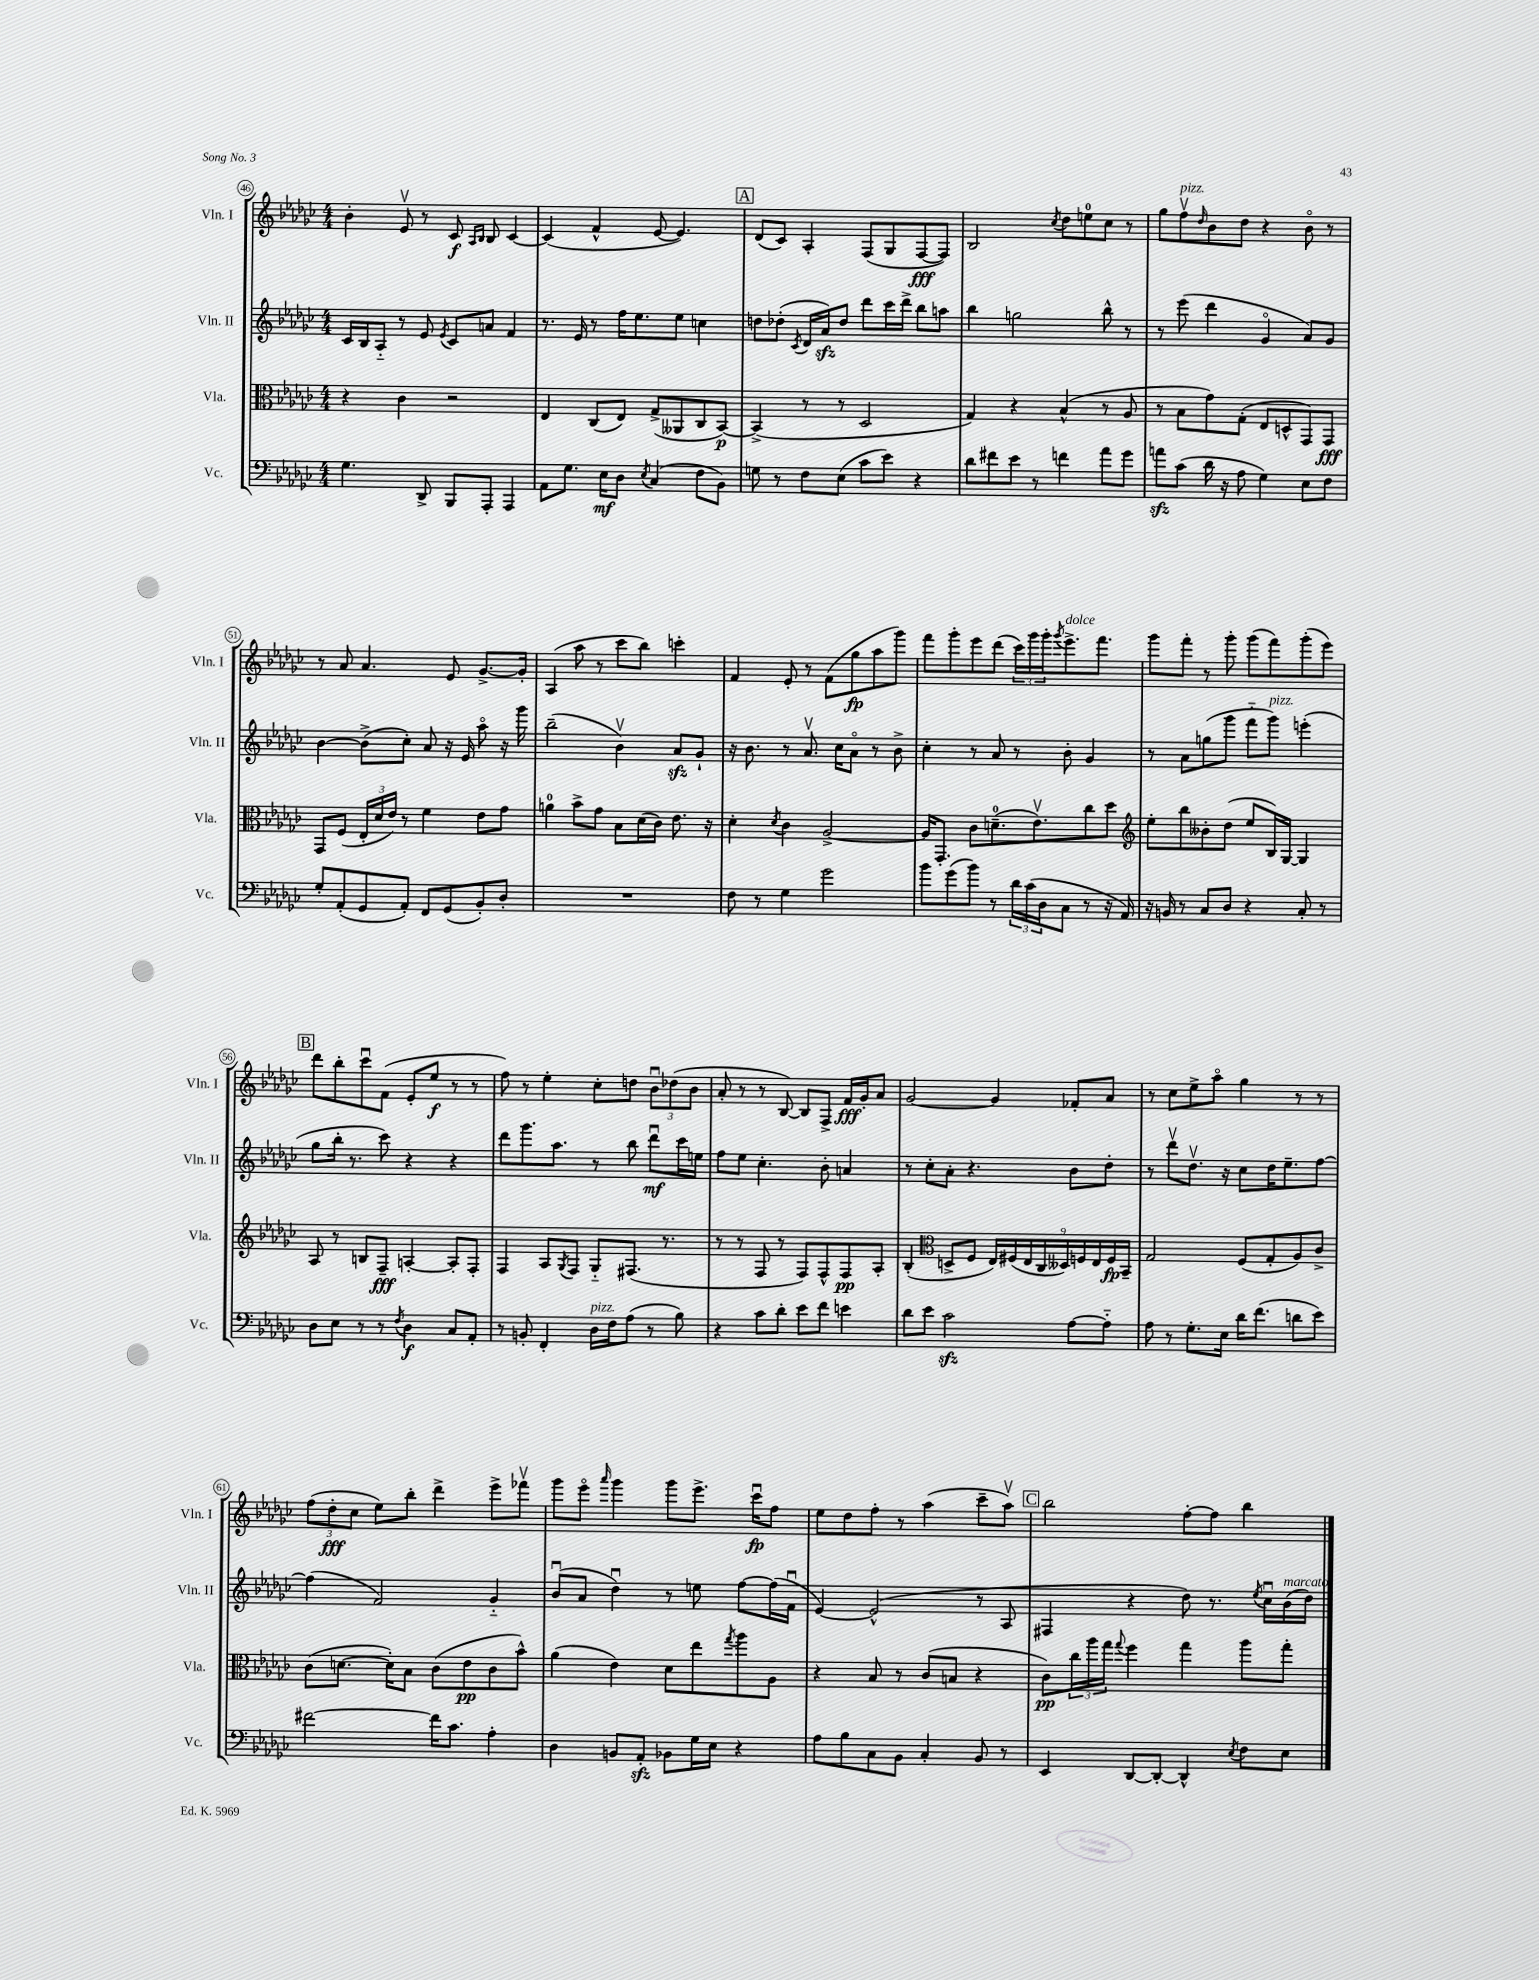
<<
\new StaffGroup <<
\new Staff = "s0" \with { instrumentName = "Vln. I" shortInstrumentName = "Vln. I" } {
    \clef treble \key ges \major \numericTimeSignature \time 4/4
    bes'4-. ees'8\upbow r8 ces'8\f \grace { aes16 bes16 } bes8 ces'4~ |
    ces'4( f'4-^ ees'8~ ees'4.) |
    \mark \markup { \box "A" } des'8( ces'8) aes4-. f8( ges8 f8~\fff f8) |
    bes2 \acciaccatura { ces''8 } des''8 e''8-0 ces''8 r8 |
    ges''8 f''8\upbow^\markup { \italic "pizz." } \grace { des''16 } bes'8 des''8 r4 bes'8\flageolet r8 |
    r8 aes'8 aes'4. ees'8 ges'8.~-> ges'16-. |
    aes4( aes''8 r8 ces'''8 bes''8) c'''4-. |
    f'4 ees'8-. r8 f'8( ges''8\fp aes''8 ges'''8) |
    f'''8 ges'''8-. ees'''8 des'''8( \tuplet 3/2 { ces'''16) ges'''16 ges'''16-. } \acciaccatura { ges'''8 } ees'''8.->^\markup { \italic "dolce" } f'''8. |
    ges'''8 f'''8-. r8 ges'''8-. ges'''8( f'''8) ges'''8-.( ees'''8) |
    \mark \markup { \box "B" } des'''8 bes''8-. ces'''8\downbow f'8( ees'8-. ees''8\f r8 r8 |
    f''8) r8 ees''4-. ces''8-. d''8 \tuplet 3/2 { bes'8\downbow des''8( bes'8 } |
    aes'8-. r8 r8 bes8~) bes8 f8-> f'16\fff ges'16-. aes'8 |
    ges'2~ ges'4 fes'8-. aes'8 |
    r8 ces''8 ees''8-> aes''8\flageolet ges''4 r8 r8 |
    \tuplet 3/2 { f''8( des''8-.\fff ces''8 } ees''8) bes''8-. des'''4-> ees'''8-> fes'''8\upbow |
    ges'''8 ees'''8\flageolet \grace { aes'''16 } ges'''4 ges'''8 ees'''8.-> ces'''16\downbow\fp f''8 |
    ees''8 des''8 f''8-. r8 aes''4( ces'''8-- aes''8\upbow) |
    \mark \markup { \box "C" } bes''2 f''8~-. f''8 bes''4 \bar "|." |
}
\new Staff = "s1" \with { instrumentName = "Vln. II" shortInstrumentName = "Vln. II" } {
    \clef treble \key ges \major \numericTimeSignature \time 4/4
    ces'16 bes16 aes8-_ r8 ees'8 \acciaccatura { ees'8 } ces'8 a'8 f'4 |
    r8. ees'16 r8 f''16 ees''8. ees''8 c''4 |
    \mark \markup { \box "A" } d''8 des''8-.( \acciaccatura { ces'8 } des'16 aes'16\sfz) des''8 des'''8 ces'''16 des'''16-> bes''8 a''8 |
    bes''4 g''2 bes''8-^ r8 |
    r8 ees'''8( des'''4 ges'4\flageolet aes'8) ges'8 |
    bes'4~ bes'8->( ces''8-.) aes'8 r16 ees'16 aes''8\flageolet r16 ges'''16 |
    bes''2--( bes'4\upbow) aes'8\sfz ges'8-! |
    r16 bes'8. r8 aes'8.\upbow ces''16 aes'8\flageolet r8 bes'8-> |
    ces''4-. r8 aes'8 r8 bes'8-. ges'4 |
    r8 aes'8 g''8( ges'''8 f'''8-_ ges'''8^\markup { \italic "pizz." }) e'''4-.( |
    \mark \markup { \box "B" } ges''8 bes''16-. r8. ces'''8) r4 r4 |
    des'''8 ges'''8. aes''8. r8 bes''8 des'''8\downbow\mf ces'''16 e''16 |
    f''8 ees''8 ces''4.-. bes'8-. a'4 |
    r8 ces''8-. aes'8-. r4. bes'8 des''8-. |
    r8 des'''8\upbow des''8.\upbow r16 ces''8 des''16 ees''8.-- f''8~ |
    f''4( f'2) ges'4-_ |
    bes'8\downbow( aes'8 des''4\downbow) r8 e''8 f''8~ f''16( f'16\downbow |
    ees'4~) ees'2-^( r8 aes8 |
    \mark \markup { \box "C" } fis4 r4 des''8) r8. \acciaccatura { ees''8 } ces''16\downbow bes'16^\markup { \italic "marcato" }( des''16) \bar "|." |
}
\new Staff = "s2" \with { instrumentName = "Vla." shortInstrumentName = "Vla." } {
    \clef alto \key ges \major \numericTimeSignature \time 4/4
    r4 ces'4 r2 |
    ees4 ces8( ees8) ges8->( aeses,8 ces8 bes,8~\p) |
    \mark \markup { \box "A" } bes,4->( r8 r8 des2 |
    ges4) r4 bes4-^( r8 aes8 |
    r8 bes8 ges'8) ges8-.( ees8 d8-^ ges,8) ges,8\fff |
    ges,8 f8( \tuplet 3/2 { ees16-. des'16 ees'16) } r8 f'4 ees'8 ges'8 |
    a'4-0 bes'8-> ges'8 bes8 des'16( ces'16) ees'8. r16 |
    des'4-. \acciaccatura { des'8 } ces'4 aes2~-> |
    aes16 ges,8.-. ces'8 d'8.-0--( ees'8.\upbow) ces''8 des''8 |
    \clef treble ees''8-. bes''8 beses'8-. des''8( ees''8 bes16) ges16~ ges4 |
    \mark \markup { \box "B" } aes8 r8 b8 f8--\fff a4~-. a8-. f8-. |
    f4 aes8 \acciaccatura { ges8 } f8 ges8-_ fis8.( r8. |
    r8 r8 f8 r8 f8) f8-^ f8\pp aes8-. |
    bes4-.( \clef alto d8-> f8 \tuplet 9/8 { ees16) fis16( ees16 ces16 deses16) f16 ees16 f16\fp bes,16-- } |
    ges2 f8( ges8-. aes8) ces'8-> |
    ces'8( d'8.~ d'16-.) bes8 ces'8( ees'8\pp ces'8 bes'8-^) |
    aes'4( ees'4) des'8 ees''8 \acciaccatura { ges''8 } aes''8 aes8 |
    r4 bes8 r8 ces'8( b8 r4 |
    \mark \markup { \box "C" } ces'8\pp) \tuplet 3/2 { ces''16 aes''16 ges''16 } \appoggiatura { ges''8 } f''4 ges''4 aes''8 ges''8-. \bar "|." |
}
\new Staff = "s3" \with { instrumentName = "Vc." shortInstrumentName = "Vc." } {
    \clef bass \key ges \major \numericTimeSignature \time 4/4
    ges4. des,8-> bes,,8 aes,,8-. aes,,4 |
    aes,8 ges8. ees16\mf des8 \acciaccatura { ees8 } ces4( f8 bes,8) |
    \mark \markup { \box "A" } g8 r8 f8 ees8( ces'8 ees'8) r4 |
    des'8 fis'8 ees'8 r8 f'4 aes'8 ges'8 |
    a'8\sfz ces'8( des'16 r16 aes8 ges4) ees8 f8 |
    ges8-. aes,8-.( ges,8 aes,8-.) f,8 ges,8( bes,8-.) des8-. |
    R1 |
    f8 r8 ges4 ges'2 |
    bes'8 ges'8( bes'8) r8 \tuplet 3/2 { des'16 ces'16( des16 } ces8 r8 r16 aes,16) |
    r16 b,16 r8 ces8 des8 r4 ces8-. r8 |
    \mark \markup { \box "B" } des8 ees8 r8 r8 \acciaccatura { f8 } des4\f ces8 aes,8-. |
    r8 b,8-. f,4-. des16^\markup { \italic "pizz." } f16 aes8( r8 bes8) |
    r4 ces'8 des'8-. ees'8 f'8 e'4 |
    des'8 ees'8 ces'2\sfz aes8~ aes8-_ |
    aes8 r8 ges8.-. ees16 des'16 f'8.( d'8 ees'8) |
    fis'2~ fis'16 ces'8. aes4-. |
    des4 b,8 aes,8-.\sfz bes,8 ges16 ees16 r4 |
    aes8 bes8 ces8 bes,8 ces4-. bes,8 r8 |
    \mark \markup { \box "C" } ees,4 des,8~ des,8~-. des,4-^ \acciaccatura { ees8 } f8 ees8 \bar "|." |
}
>>
>>
\layout { \context { \Score currentBarNumber = #46 \override BarNumber.stencil = #(make-stencil-circler 0.1 0.3 ly:text-interface::print) } }
